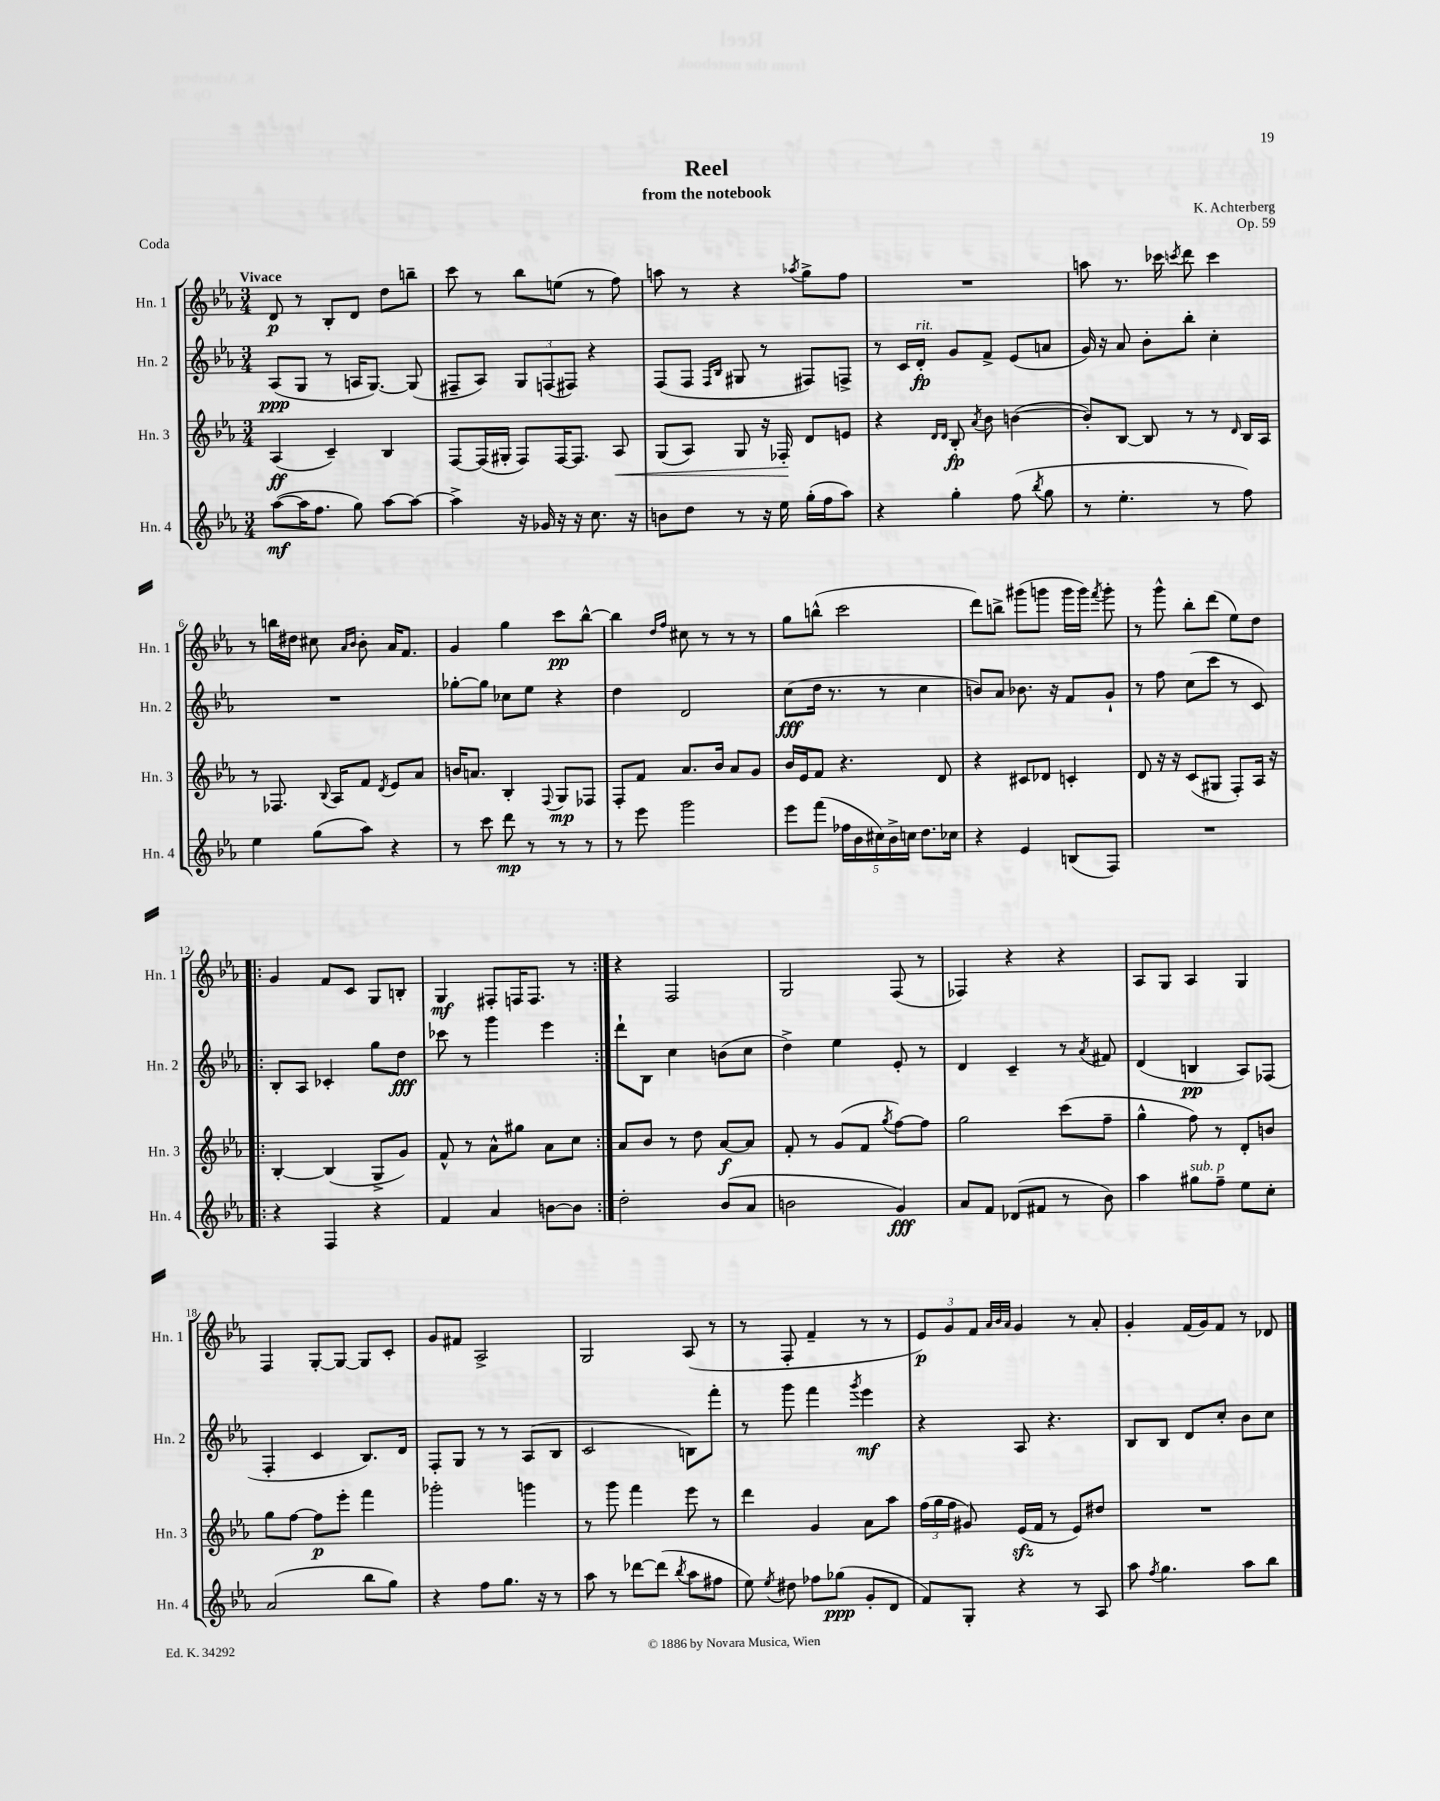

**kern	**dynam	**kern	**dynam	**kern	**dynam	**kern	**dynam
*part4	*part4	*part3	*part3	*part2	*part2	*part1	*part1
*staff4	*staff4	*staff3	*staff3	*staff2	*staff2	*staff1	*staff1
*I"Hn. 4	*	*I"Hn. 3	*	*I"Hn. 2	*	*I"Hn. 1	*
*I'Hn. 4	*	*I'Hn. 3	*	*I'Hn. 2	*	*I'Hn. 1	*
*clefG2	*	*clefG2	*	*clefG2	*	*clefG2	*
*k[b-e-a-]	*	*k[b-e-a-]	*	*k[b-e-a-]	*	*k[b-e-a-]	*
*M3/4	*	*M3/4	*	*M3/4	*	*M3/4	*
=1	=1	=1	=1	=1	=1	=1	=1
!	!	!	!	!	!	!LO:TX:a:B:t=Vivace	!
([8aa-\L	mf	(4A-/	ff	(8A-/L	ppp	8d/	p
16aa-\K]	.	.	.	8G/J	.	8r	.
8.ff\J	.	.	.	.	.	.	.
.	.	4c~/)	.	8r	.	8B-'/L	.
8gg\)	.	.	.	16An/KL	.	8d/J	.
.	.	.	.	[8.G/J)	.	.	.
[8aa-\L	.	4B-/	.	.	.	8dd\L	.
8aa-\J_	.	.	.	(8G/]	.	8bbn~\J	.
=2	=2	=2	=2	=2	=2	=2	=2
4aa-^\]	.	[8F/L	.	8F#X~/L	.	8ccc\	.
.	.	(16F/L]	.	8A-/J)	.	8r	.
.	.	16G#X'/JJ	.	.	.	.	.
16r	.	8F/L)	.	12G/L	.	8bb-\L	.
16g-X/	.	.	.	.	.	.	.
.	.	.	.	(12Fn/	.	.	.
16r	.	[16F/K	.	.	.	(8een\J	.
.	.	.	.	12F#X/J)	.	.	.
16r	.	8.F/J]	.	.	.	.	.
8.cc\	.	.	.	4r	.	8r	.
!	!	!	!LO:HP:b	!	!	!	!
.	.	8A-/	<	.	.	8ff\)	.
16r	.	.	.	.	.	.	.
=3	=3	=3	=3	=3	=3	=3	=3
8bn\L	.	(8G/L	.	(8F/L	.	8aan\	.
8dd\J	.	8A-/J)	.	8F/J	.	8r	.
.	.	.	.	16qqF/LL	.	.	.
.	.	.	.	16qqB-/JJ	.	.	.
8r	.	8G/	.	8G#X/	.	4r	.
16r	.	16r	.	8r	.	.	.
16ee-\	.	16F-X'/	.	.	.	.	.
.	.	.	.	.	.	8qaa-X/	.
(16gg'\LL	.	8d/L	[	8F#X/L)	.	8gg^\L	.
16ff\J	.	.	.	.	.	.	.
8aa-\J)	.	8en/J	.	8Fn^/J	.	8ff\J	.
=4	=4	=4	=4	=4	=4	=4	=4
4r	.	4r	.	8r	.	2.r	.
.	.	.	.	16c/LL	.	.	.
!	!	!	!	!LO:TX:a:i:t=rit.	!	!	!
.	.	.	.	16d'/JJ	fp	.	.
.	.	16qqd/LL	.	.	.	.	.
.	.	16qqd/JJ	.	.	.	.	.
4gg'\	.	8B-'/	fp	8g/L	.	.	.
.	.	8qa-/	.	.	.	.	.
.	.	8b-\	.	8f^/J	.	.	.
(8ff\	.	([4bn\	.	(8e-/L	.	.	.
8qbb-/	.	.	.	.	.	.	.
8gg\	.	.	.	8an/J	.	.	.
=5	=5	=5	=5	=5	=5	=5	=5
8r	.	8b'/L])	.	16g/)	.	8aan\	.
.	.	.	.	16r	.	.	.
4.ee-'\	.	[8B-/J	.	8a-/	.	8.r	.
.	.	8B-/]	.	8b-'\L	.	.	.
.	.	.	.	.	.	16ccc-X\	.
.	.	.	.	.	.	8qcccn/	.
.	.	8r	.	8bb-'\J	.	8ddd\	.
8r	.	8r	.	4cc'\	.	4ccc\	.
.	.	16qqd/	.	.	.	.	.
8ff\)	.	16B-/LL	.	.	.	.	.
.	.	16A-/JJ	.	.	.	.	.
!!LO:LB:g=z
=6	=6	=6	=6	=6	=6	=6	=6
4ee-\	.	8r	.	2.r	.	8r	.
.	.	8.F-X/	.	.	.	16bbn\LL	.
.	.	.	.	.	.	16dd#X\JJ	.
(8gg\L	.	.	.	.	.	8cc#X\	.
.	.	8qqB-/	.	.	.	.	.
.	.	16A-/KL	.	.	.	.	.
.	.	.	.	.	.	16qqa-/LL	.
.	.	.	.	.	.	16qqb-/JJ	.
8aa-\J)	.	8f/J	.	.	.	8b-'\	.
.	.	8qd/	.	.	.	.	.
4r	.	8e-/L	.	.	.	16a-/KL	.
.	.	.	.	.	.	8.f/J	.
.	.	8a-/J	.	.	.	.	.
=7	=7	=7	=7	=7	=7	=7	=7
8r	.	16bn/KL	.	[8gg-X'\L	.	4g/	.
.	.	8.an/J	.	.	.	.	.
8ccc\	.	.	.	8gg-\J]	.	.	.
8ddd\	mp	4B-'/	.	8cc-X\L	.	4gg\	.
8r	.	.	.	8ee-\J	.	.	.
.	.	8qqF/	.	.	.	.	.
8r	.	8G/L	mp	4r	.	8ccc\L	pp
8r	.	8F-X/J	.	.	.	[8bb-^^\J	.
=8	=8	=8	=8	=8	=8	=8	=8
8r	.	8F'/L	.	4dd\	.	4bb-\]	.
8eee-\	.	8f/J	.	.	.	.	.
.	.	.	.	.	.	16qqdd/LL	.
.	.	.	.	.	.	16qqff/JJ	.
2ggg\	.	8.a-/L	.	2d/	.	8cc#X\	.
.	.	.	.	.	.	8r	.
.	.	16b-/Jk	.	.	.	.	.
.	.	8a-/L	.	.	.	8r	.
.	.	8g/J	.	.	.	8r	.
=9	=9	=9	=9	=9	=9	=9	=9
8eee-\L	.	16b-/LL	.	(8cc\L	fff	8gg\L	.
.	.	16e-/J	.	.	.	.	.
(8fff\J	.	8f/J	.	16dd\Jk	.	(8bbn^^\J	.
.	.	.	.	8.r	.	.	.
20ff-X\LL	.	4.r	.	.	.	2ccc\	.
20b-\	.	.	.	.	.	.	.
20cc#X\)	.	.	.	.	.	.	.
.	.	.	.	8r	.	.	.
20b-^\	.	.	.	.	.	.	.
20ccn\JJ	.	.	.	.	.	.	.
8.dd\L	.	.	.	4cc\	.	.	.
.	.	8d/	.	.	.	.	.
16cc-X\Jk	.	.	.	.	.	.	.
=10	=10	=10	=10	=10	=10	=10	=10
4r	.	4r	.	8bn/L)	.	8ddd\L)	.
.	.	.	.	8a-/J	.	8bbn^\J	.
4e-/	.	8c#X/L	.	8.b-X\	.	(8ggg#X\L	.
.	.	8d-X/J	.	.	.	8gggn\J	.
.	.	.	.	16r	.	.	.
(8Bn/L	.	4cn'/	.	8f/L	.	16ggg\LL	.
.	.	.	.	.	.	16ggg\JJ)	.
.	.	.	.	.	.	8qfff/	.
8F/J)	.	.	.	8g`/J	.	8ggg'\	.
=11	=11	=11	=11	=11	=11	=11	=11
2.r	.	8d/	.	8r	.	8r	.
.	.	16r	.	8ff\	.	8ggg^^\	.
.	.	16r	.	.	.	.	.
.	.	(8c/L	.	(8cc\L	.	8bb-'\L	.
.	.	8G#X/J	.	8ccc\J	.	(8ddd\J	.
.	.	8F'/L)	.	8r	.	8ee-\L)	.
.	.	16A-/Jk	.	8c/)	.	8dd\J	.
.	.	16r	.	.	.	.	.
!!LO:LB:g=z
=12!|:	=12!|:	=12!|:	=12!|:	=12!|:	=12!|:	=12!|:	=12!|:
4r	.	[4B-'/	.	8B-'/L	.	4g/	.
.	.	.	.	8A-/J	.	.	.
4F/	.	(4B-/]	.	4c-X'/	.	8f/L	.
.	.	.	.	.	.	8c/J	.
4r	.	8G^/L	.	8gg\L	.	8G/L	.
.	.	8g/J)	.	8dd\J	fff	8Bn'/J	.
=13	=13	=13	=13	=13	=13	=13	=13
4f/	.	8f^^/	.	8ccc-X\	.	4G/	mf
.	.	8r	.	8r	.	.	.
4a-/	.	8a-^^\L	.	4ggg\	.	8F#X'/L	.
.	.	8gg#X\J	.	.	.	16Fn/K	.
.	.	.	.	.	.	8.F/J	.
[8bn\L	.	8a-\L	.	4eee-\	.	.	.
8b\J]	.	8cc\J	.	.	.	8r	.
=14:|!	=14:|!	=14:|!	=14:|!	=14:|!	=14:|!	=14:|!	=14:|!
2dd'\	.	8a-/L	.	8ddd`\L	.	4r	.
.	.	8b-/J	.	8B-\J	.	.	.
.	.	8r	.	4cc\	.	2F/	.
.	.	8dd\	.	.	.	.	.
(8b-/L	.	[8a-/L	f	(8bn\L	.	.	.
8a-/J	.	8a-/J]	.	8cc\J	.	.	.
=15	=15	=15	=15	=15	=15	=15	=15
2bn\	.	8f'/	.	4dd^\)	.	2G/	.
.	.	8r	.	.	.	.	.
.	.	(8g/L	.	4ee-\	.	.	.
.	.	8f/J	.	.	.	.	.
.	.	8qgg/	.	.	.	.	.
4g/)	fff	[8ff\L)	.	8e-'/	.	(8F/	.
.	.	8ff\J]	.	8r	.	8r	.
=16	=16	=16	=16	=16	=16	=16	=16
8a-/L	.	2gg\	.	4d/	.	4F-X/)	.
8f/J	.	.	.	.	.	.	.
(8d-X/L	.	.	.	4c~/	.	4r	.
8f#X/J	.	.	.	.	.	.	.
8r	.	(8ccc\L	.	8r	.	4r	.
.	.	.	.	8qa-/	.	.	.
8b-\)	.	8ff~\J	.	8f#X/	.	.	.
=17	=17	=17	=17	=17	=17	=17	=17
4aa-\	.	4gg^^\	.	(4d/	.	8A-/L	.
.	.	.	.	.	.	8G/J	.
!LO:TX:a:i:t=sub. p	!	!	!	!	!	!	!
8gg#X\L	.	8ff\)	.	4Bn/	pp	4A-/	.
8ff~\J	.	8r	.	.	.	.	.
8ee-\L	.	8d'/L	.	8A-/L)	.	4G/	.
8cc'\J	.	8bn/J	.	(8F-X/J	.	.	.
!!LO:LB:g=z
=18	=18	=18	=18	=18	=18	=18	=18
(2a-/	.	8gg\L	.	4F'/	.	4F/	.
.	.	[8ff\J	.	.	.	.	.
.	.	8ff\L]	p	4c/	.	[8G'/L	.
.	.	8eee-'\J	.	.	.	8G/J_	.
8bb-\L	.	4fff\	.	8.B-/L)	.	8G/L]	.
8gg\J)	.	.	.	.	.	8c'/J	.
.	.	.	.	16d/Jk	.	.	.
=19	=19	=19	=19	=19	=19	=19	=19
4r	.	2ggg-X'\	.	8F'/L	.	8g/L	.
.	.	.	.	8G/J	.	8f#X/J	.
8ff\L	.	.	.	8r	.	2A-^/	.
8.gg\J	.	.	.	8r	.	.	.
.	.	4gggn\	.	(8A-/L	.	.	.
16r	.	.	.	.	.	.	.
8r	.	.	.	8B-/J	.	.	.
=20	=20	=20	=20	=20	=20	=20	=20
8aa-\	.	8r	.	2c/	.	2G/	.
8r	.	8ggg\	.	.	.	.	.
[8ddd-X\L	.	4fff\	.	.	.	.	.
(8ddd-\J]	.	.	.	.	.	.	.
8qbb-/	.	.	.	.	.	.	.
8aa-\L	.	8eee-\	.	8Bn\L)	.	(8A-/	.
8ff#X\J	.	8r	.	8fff'\J	.	8r	.
=21	=21	=21	=21	=21	=21	=21	=21
8ee-\)	.	4ddd\	.	8r	.	8r	.
8qee-/	.	.	.	.	.	.	.
8dd#X\	.	.	.	8ggg\	.	8F'/	.
8ff-X\L	.	4g/	.	4fff\	.	4f~/	.
(8gg-X\J	ppp	.	.	.	.	.	.
.	.	.	.	8qggg/	.	.	.
8g'/L	.	8a-\L	.	4eee-\	mf	8r	.
8d/J	.	8aa-\J	.	.	.	8r	.
=22	=22	=22	=22	=22	=22	=22	=22
8f/L)	.	(24ff\LL	.	4r	.	12e-/L)	p
.	.	24gg\	.	.	.	.	.
.	.	24ff\JJ	.	.	.	12g/	.
8G'/J	.	8g#X/)	.	.	.	.	.
.	.	.	.	.	.	12f/J	.
.	.	.	.	.	.	32qqa-/LLL	.
.	.	.	.	.	.	32qqb-/	.
.	.	.	.	.	.	32qqa-/JJJ	.
4r	.	(16e-zz/LL	.	8A-/	.	4g/	.
.	.	16f/JJ	.	.	.	.	.
.	.	8r	.	4.r	.	.	.
8r	.	8e-/L)	.	.	.	8r	.
8A-/	.	8dd#X/J	.	.	.	8a-'/	.
=23	=23	=23	=23	=23	=23	=23	=23
8aa-\	.	2.r	.	8B-/L	.	4g'/	.
8qff/	.	.	.	.	.	.	.
4.gg\	.	.	.	8B-/J	.	.	.
.	.	.	.	8d/L	.	(16f/LL	.
.	.	.	.	.	.	16g/J)	.
.	.	.	.	8cc'/J	.	8f/J	.
8aa-\L	.	.	.	8b-\L	.	8r	.
8bb-\J	.	.	.	8cc\J	.	8d-X/	.
==	==	==	==	==	==	==	==
*-	*-	*-	*-	*-	*-	*-	*-
